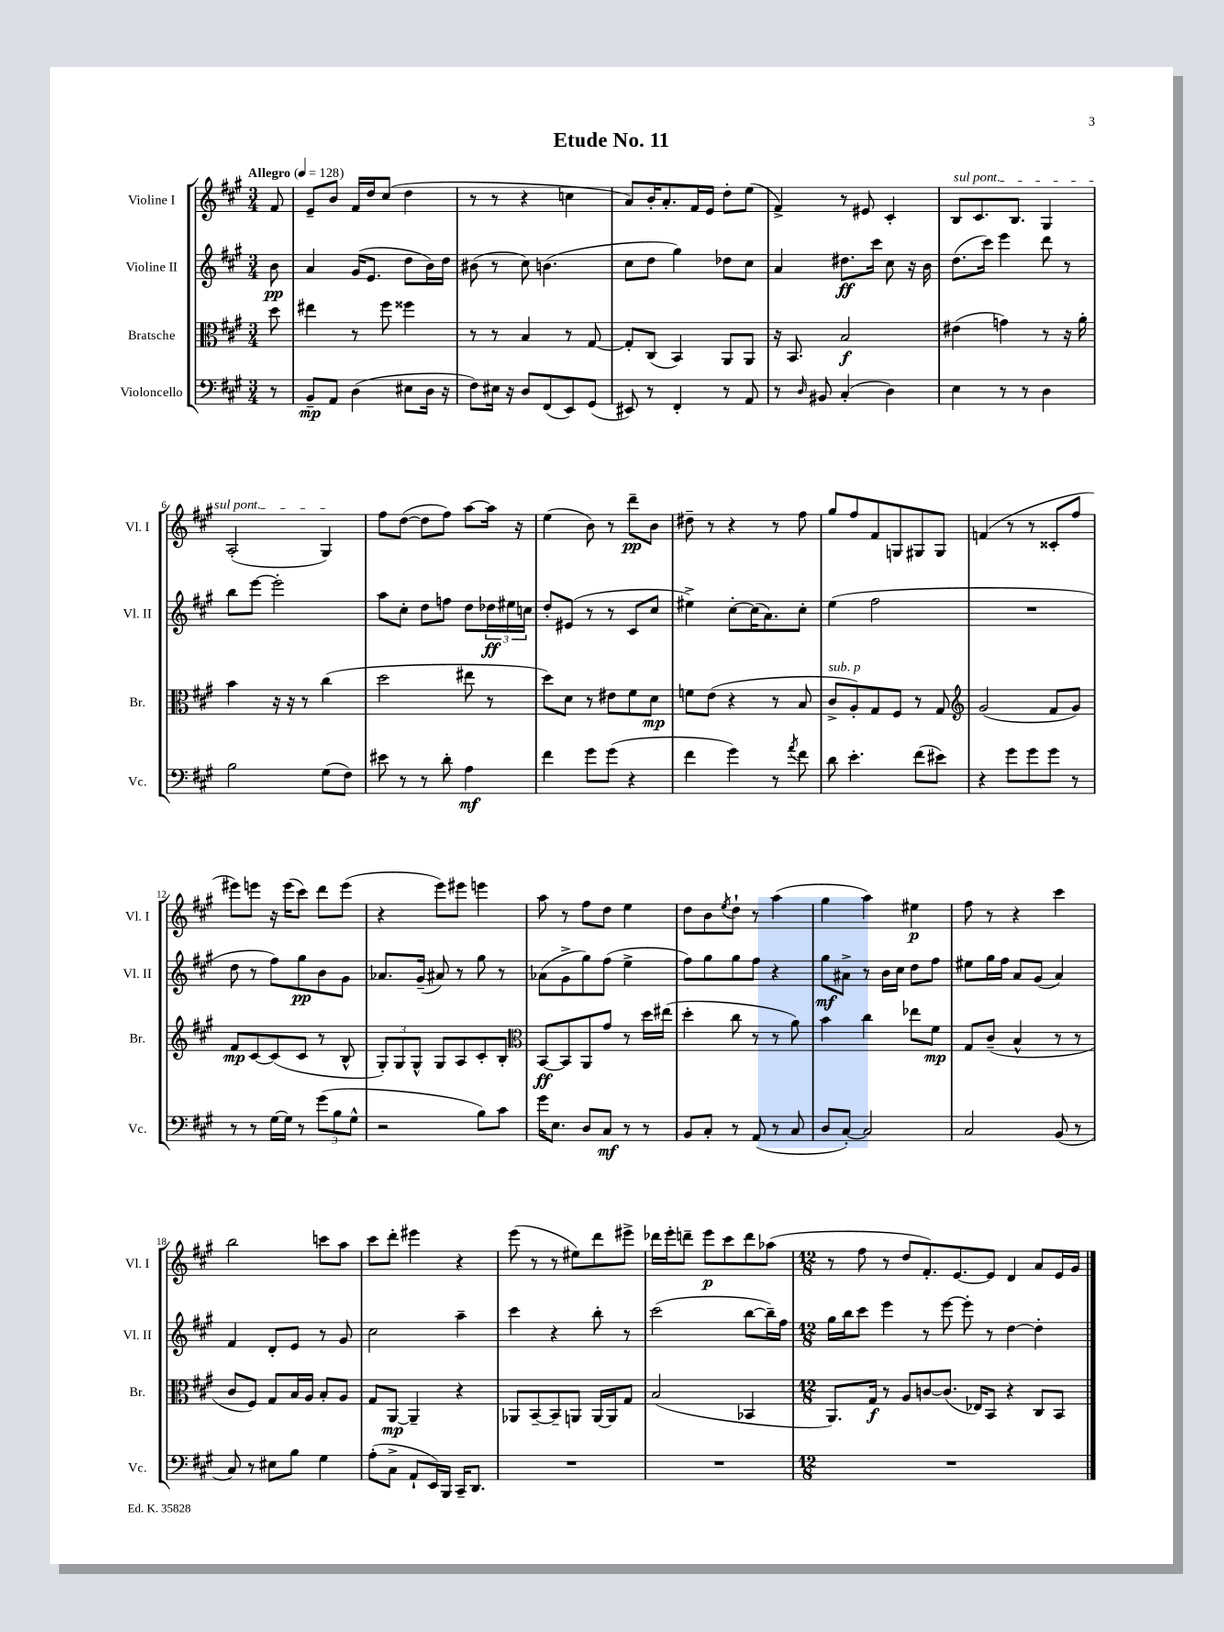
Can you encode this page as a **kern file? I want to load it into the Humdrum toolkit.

**kern	**kern	**kern	**kern
*staff4	*staff3	*staff2	*staff1
*clefF4	*clefC3	*clefG2	*clefG2
*k[f#c#g#]	*k[f#c#g#]	*k[f#c#g#]	*k[f#c#g#]
*M3/4	*M3/4	*M3/4	*M3/4
*MM128	*MM128	*MM128	*MM128
8r	8dd	8b	8f#
=	=	=	=
8BB~	4ee#	4a	8e~
8AA	.	.	8b
(4D	8r	(16g#	16f#
.	.	8.e	16dd
.	8ff#	.	(8cc#
8E#	4ff##	8dd	4dd
16D	.	16b)	.
16r	.	16dd	.
=	=	=	=
8F#)	8r	(8b#	8r
16E#	8r	8r	8r
16r	.	.	.
8D	4B	8cc#)	4r
(8FF#	.	(4.b	.
8EE)	8r	.	4cc
(8GG#	[8G#	.	.
=	=	=	=
8EE#)	8G#']	8cc#	8a)
8r	(8C#	8dd	16b'
.	.	.	8.a'
4FF#'	4BB)	4gg#)	.
.	.	.	16f#
.	.	.	16e
8r	8AA	8dd-	8dd'
8AA	8AA	8cc#	(8ee
=	=	=	=
8r	16r	4a	4f#^)
.	8.BB	.	.
16qqD	.	.	.
8BB#	.	.	.
(4C#'	2B	8.dd#	8r
.	.	.	8e#
.	.	16ccc#	.
4D)	.	8cc#	4c#'
.	.	16r	.
.	.	16b	.
=	=	=	=
4E	(4e#	(8.dd	8B
.	.	.	8.c#
.	.	16ccc#)	.
8r	4g)	4eee	.
.	.	.	8.B
8r	.	.	.
4D	8r	8ddd	4G#
.	16r	8r	.
.	16a'	.	.
=	=	=	=
2B	4b	8bb	(2A'
.	.	[8eee	.
.	16r	2eee']	.
.	16r	.	.
.	8r	.	.
(8G#	(4cc#	.	4G#)
8F#)	.	.	.
=	=	=	=
8e#	2dd	8aa	8ff#
8r	.	8cc#'	([8dd
8r	.	8dd	8dd]
8d'	.	8ff	8ff#)
4A	8ee#	8dd	[8aa
.	8r	24dd-	16aa]
.	.	24ee#	.
.	.	.	16r
.	.	24cc	.
=	=	=	=
4f#	8dd)	8dd'	(4ee
.	8d	(8e#	.
8g#	8r	8r	8b)
(8g#	8e#	8r	8r
4r	8f#	8c#	8ddd~
.	8d	8cc#	8b
=	=	=	=
4f#	8f	4ee#^)	8dd#~
.	(8e	.	8r
4g#)	4r	[8cc#'	4r
.	.	(16cc#]	.
.	.	8.a)	.
8r	8r	.	8r
8qa	.	.	.
8f#	8B	8cc#'	8ff#
=	=	=	=
8d	8c#^	(4ee	8gg#
4.e'	8A')	.	8ff#
.	8G#	2ff#	8f#
.	8F#	.	8G
(8f#	8r	.	8G#
8e#)	8G#	.	8G#
=	=	=	=
*	*clefG2	*	*
4r	(2g#	2.r	(4f
8g#	.	.	8r
8g#	.	.	8r
8g#	8f#	.	8c##'
8r	8g#)	.	8ff#
=	=	=	=
8r	8f#	8dd	8eee#)
8r	[8c#	8r	8eee
[16G#	(8c#]	8ff#)	16r
16G#]	.	.	(16eee
8r	8c#	8gg#	8ccc#)
(12g#	8r	8b	8ddd
12B	.	.	.
.	8B^^	8g#	(8eee
12G#^^	.	.	.
=	=	=	=
2r	12G#')	8.a-	4r
.	12G#	.	.
.	12G#^^	.	.
.	.	(16g#~	.
.	8G#	8a#)	8eee)
.	8A	8r	8eee#
8B)	8c#'	8gg#	4eee
8c#	8B'	8r	.
=	=	=	=
*	*clefC3	*	*
16g#	[8BB	(8a-	8aa
8.E	.	.	.
.	8BB]	8g#^	8r
8D	8AA	8gg#)	8ff#
8C#	8g#	(8ff#	8dd
8r	8r	4ee^	4ee
8r	16dd	.	.
.	(16ee#	.	.
=	=	=	=
8BB	4dd'	8ff#)	8dd
8C#'	.	8gg#	8b
.	.	.	8qee
8r	8cc#	8gg#	8dd`
(8AA	8r	8ff#	8r
8r	8r	4r	(4aa
8C#	8a)	.	.
=	=	=	=
8D	4b	8gg#	4gg#
[8C#')	.	8a#^	.
2C#]	4cc#	8r	4aa)
.	.	16b	.
.	.	16cc#	.
.	8ee-	8dd	4ee#
.	8f#	8ff#	.
=	=	=	=
2C#	8G#	8ee#	8ff#
.	(8c#~	16gg#	8r
.	.	16ff#	.
.	4B^^	8a	4r
.	.	(8g#	.
(8BB	8r	4a)	4ccc#
8r	8r	.	.
=	=	=	=
8C#)	8c#	4f#	2bb
8r	8F#)	.	.
8E#	8G#	8d'	.
8B	16B	8e	.
.	16A	.	.
4G#	8B'	8r	8ccc
.	8A	8g#	8aa
=	=	=	=
(8A'	8G#	2cc#	8ccc#
8C#^	[8AA	.	8ddd'
8AA`	4AA~]	.	4eee#
16EE)	.	.	.
16BBB	.	.	.
16CC#~	4r	4aa~	4r
8.DD	.	.	.
=	=	=	=
2.r	8AA-	4ccc#	(8eee
.	[8BB~	.	8r
.	8BB~]	4r	8r
.	8AA	.	8ee#)
.	[16AA	8bb'	8ddd
.	16AA]	.	.
.	8G#	8r	8eee#^
=	=	=	=
2.r	(2B	(2ccc#	16ddd-
.	.	.	16eee'
.	.	.	8ddd~
.	.	.	8eee
.	.	.	8ccc#
.	4BB-	[8bb	8ddd
.	.	16bb~])	(8aa-
.	.	16ff#	.
=	=	=	=
*M12/8	*M12/8	*M12/8	*M12/8
1.r	8.AA)	16gg#	8r
.	.	16bb	.
.	.	8ccc#	8ff#
.	16G#	.	.
.	8r	4eee	8r
.	8A	.	8dd
.	[8c	8r	8.f#')
.	(8.c]	[8eee	.
.	.	.	[8.e
.	.	8eee']	.
.	16E-)	.	.
.	8BB	8r	8e]
.	4r	[4dd	4d
.	8C#	4dd']	8a
.	8BB	.	16e
.	.	.	16g#
==	==	==	==
*-	*-	*-	*-
